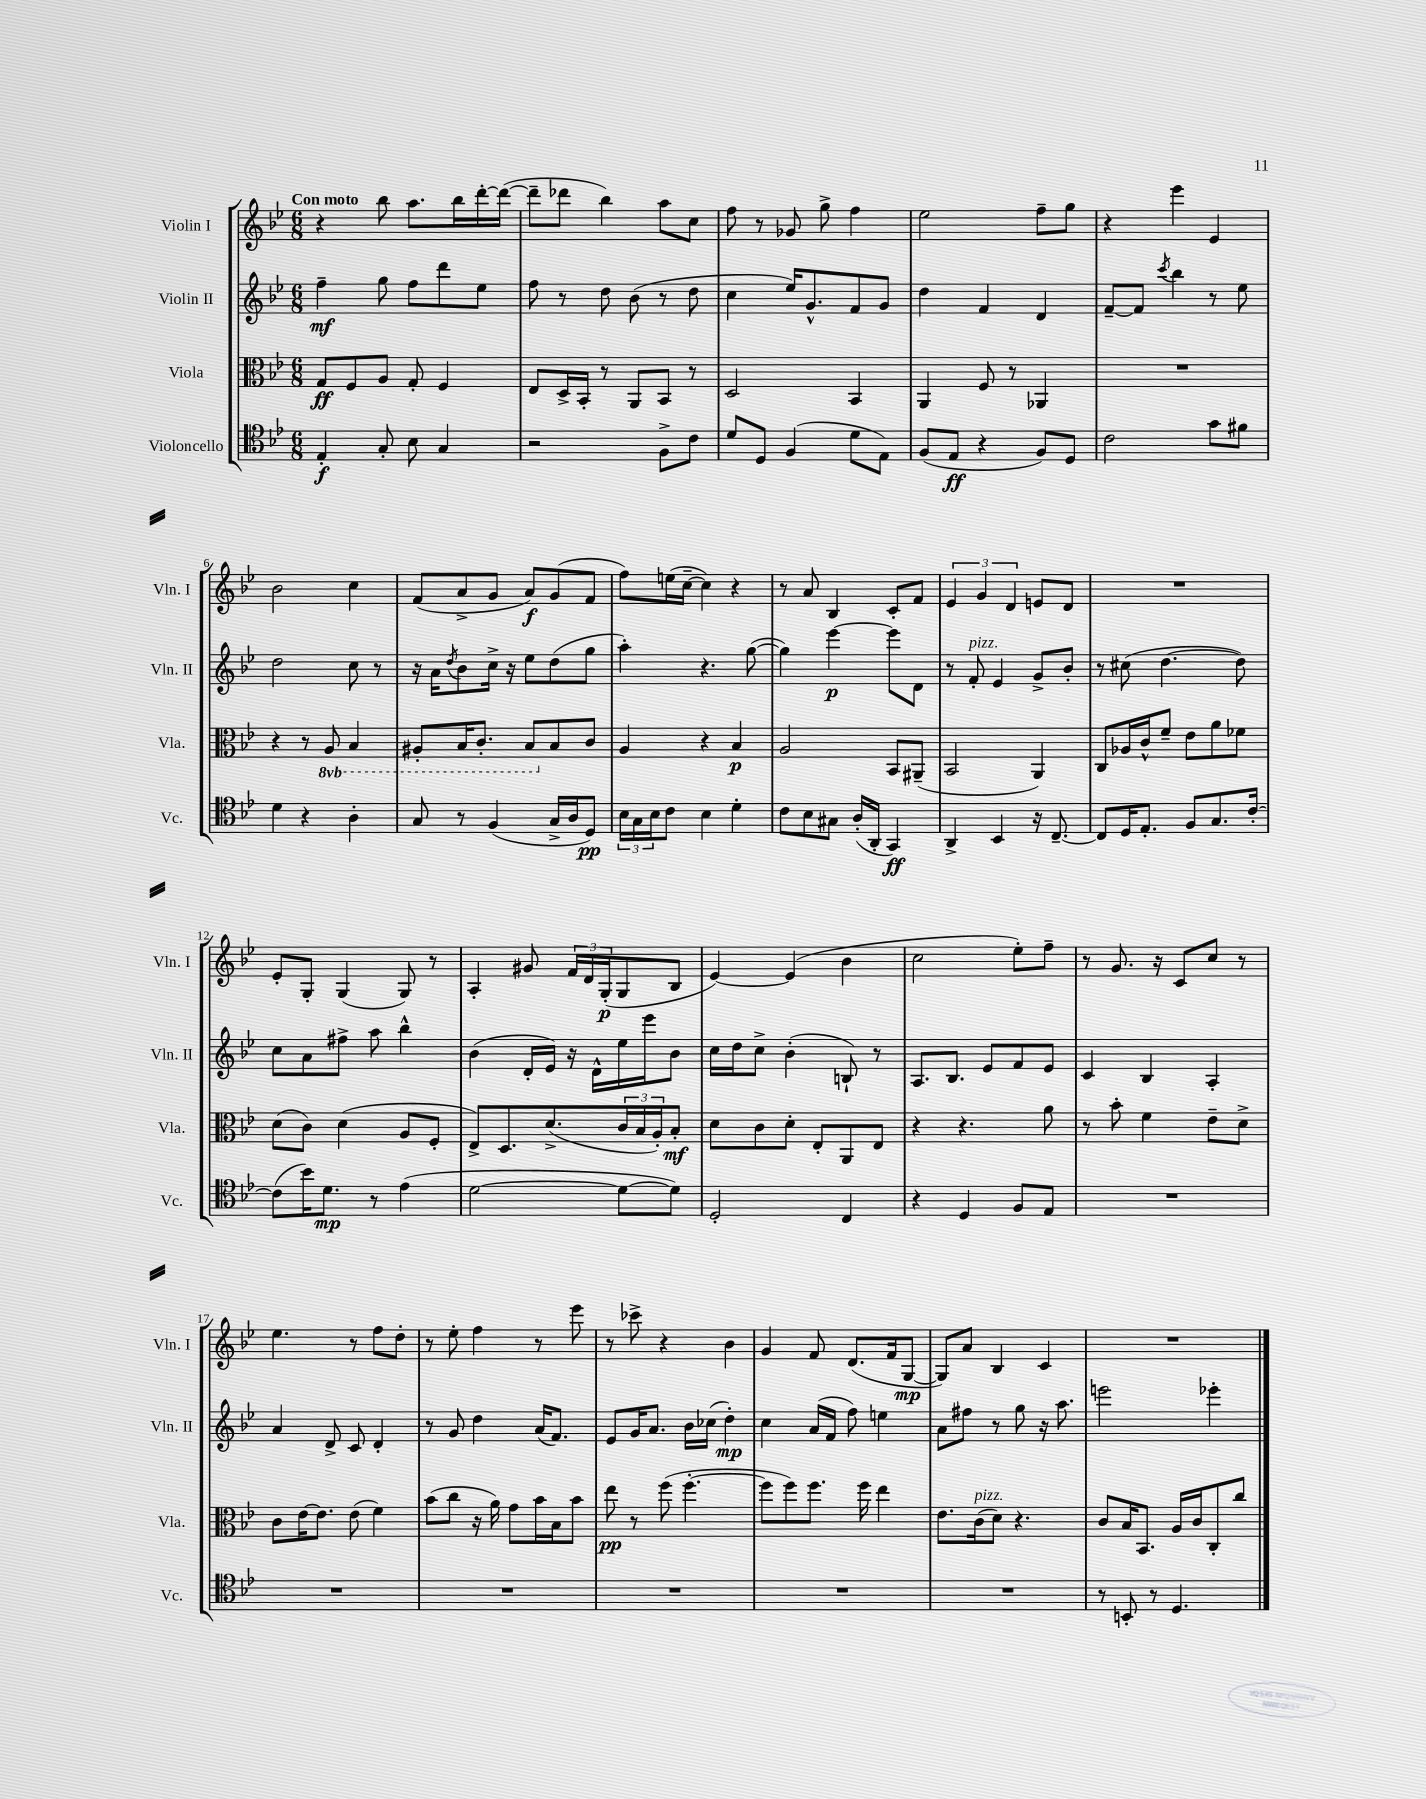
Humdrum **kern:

**kern	**kern	**kern	**kern
*staff4	*staff3	*staff2	*staff1
*clefC4	*clefC3	*clefG2	*clefG2
*k[b-e-]	*k[b-e-]	*k[b-e-]	*k[b-e-]
*M6/8	*M6/8	*M6/8	*M6/8
4E-'	8G	4ff~	4r
.	8F	.	.
8G'	8A	8gg	8bb-
8B-	8G'	8ff	8.aa
4G	4F	8ddd	.
.	.	.	16bb-
.	.	8ee-	[16ddd'
.	.	.	(16ddd_
=	=	=	=
2r	8E-	8ff	8ddd~]
.	16D^	8r	8ddd-
.	16BB-'	.	.
.	8r	8dd	4bb-)
.	8AA	(8b-	.
8F^	8BB-	8r	8aa
8c	8r	8dd	8cc
=	=	=	=
8d	2D	4cc	8ff
8D	.	.	8r
(4F	.	16ee-)	8g-
.	.	8.g^^	.
.	.	.	8gg^
8d	4BB-	8f	4ff
8E-)	.	8g	.
=	=	=	=
(8F	4AA	4dd	2ee-
8E-	.	.	.
4r	8F	4f	.
.	8r	.	.
8F)	4AA-	4d	8ff~
8D	.	.	8gg
=	=	=	=
2c	2.r	[8f~	4r
.	.	8f]	.
.	.	8qccc	.
.	.	4bb-	4eee-
8g	.	8r	4e-
8f#	.	8ee-	.
=	=	=	=
4d	4r	2dd	2b-
4r	8r	.	.
.	8AA	.	.
4A'	4BB-	8cc	4cc
.	.	8r	.
=	=	=	=
8G	8AA#'	16r	(8f
.	.	16a	.
.	.	8qdd	.
8r	16BB-	8b-	8a^
.	8.C'	.	.
(4F	.	16cc^	8g
.	.	16r	.
.	8BB-	8ee-	8a)
16G^	8B-	(8dd	(8g
16A	.	.	.
8D)	8c	8gg	8f
=	=	=	=
24B-	4A	4aa')	8ff)
24G	.	.	.
24B-	.	.	.
8c	.	.	(16ee
.	.	.	[16cc~
4B-	4r	4.r	4cc])
4d'	4B-	.	4r
.	.	([8gg	.
=	=	=	=
8c	2A	4gg])	8r
8B-	.	.	8a
8G#	.	[4eee-	4B-
(16A'	.	.	.
16AA'	.	.	.
4GG)	8BB-	8eee-]	8c'
.	(8AA#~	8d	8f
=	=	=	=
4AA^	2BB-	8r	6e-
.	.	8f'	.
.	.	.	6g
4BB-	.	4e-	.
.	.	.	6d
16r	4AA)	8g^	8e
[8.C~	.	.	.
.	.	8b-'	8d
=	=	=	=
8C]	8C	8r	2.r
16D	16A-	(8cc#	.
8.E-'	16c^^	.	.
.	8f~	[4.dd	.
8F	8e-	.	.
8.G	8a	.	.
.	8f-	8dd])	.
[16c'	.	.	.
=	=	=	=
(8c]	(8d	8cc	8e-'
16b-)	8c)	8a	8G'
8.d	.	.	.
.	(4d	8ff#^	(4G
8r	.	8aa	.
(4e-	8A	4bb-^^	8G)
.	8F'	.	8r
=	=	=	=
[2d	8E-^)	(4b-	4A'
.	8.D	.	.
.	.	16d'	8g#
.	(8.d^	16e-)	.
.	.	16r	24f
.	.	.	24d
.	.	16d^^	.
.	.	.	(24G'
8d_	24c	16ee-	8G
.	24B-	.	.
.	.	16eee-	.
.	24A')	.	.
8d])	8B-'	8b-	8B-
=	=	=	=
2D'	8d	16cc	[4e-)
.	.	16dd	.
.	8c	8cc^	.
.	8d'	(4b-'	(4e-]
.	8E-'	.	.
4C	8AA	8B`)	4b-
.	8E-	8r	.
=	=	=	=
4r	4r	8.A	2cc
.	.	8.B-	.
4D	4.r	.	.
.	.	8e-	.
8F	.	8f	8ee-')
8E-	8a	8e-	8ff~
=	=	=	=
2.r	8r	4c	8r
.	8b-'	.	8.g
.	4f	4B-	.
.	.	.	16r
.	.	.	8c
.	8e-~	4A'	8cc
.	8d^	.	8r
=	=	=	=
2.r	8c	4a	4.ee-
.	[16e-	.	.
.	8.e-]	.	.
.	.	8d^	.
.	(8e-	8c	8r
.	4f)	4d'	8ff
.	.	.	8dd'
=	=	=	=
2.r	(8b-	8r	8r
.	8cc	8g	8ee-'
.	16r	4dd	4ff
.	16a)	.	.
.	8g	.	.
.	16b-	(16a	8r
.	16B-	8.f)	.
.	8b-	.	8eee-
=	=	=	=
2.r	8ee-	8e-	8r
.	8r	16g	8ccc-^
.	.	8.a	.
.	(8ff	.	4r
.	[4.ff'	16b-	.
.	.	(16cc-	.
.	.	4dd')	4b-
=	=	=	=
2.r	8ff]	4cc	4g
.	8ff)	.	.
.	8.ff	(16a	8f
.	.	16f	.
.	.	8ff)	(8.d
.	16ff	.	.
.	4ee-	4ee	.
.	.	.	16f
.	.	.	[8G
=	=	=	=
2.r	8.e-	8a	8G])
.	.	8ff#	8a
.	(16c	.	.
.	8d)	8r	4B-
.	4.r	8gg	.
.	.	16r	4c
.	.	8.aa	.
=	=	=	=
8r	8c	2eee	2.r
8BB'	16B-	.	.
.	8.BB-	.	.
8r	.	.	.
4.D	16A	.	.
.	16c	.	.
.	8C'	4eee-'	.
.	8cc	.	.
==	==	==	==
*-	*-	*-	*-
